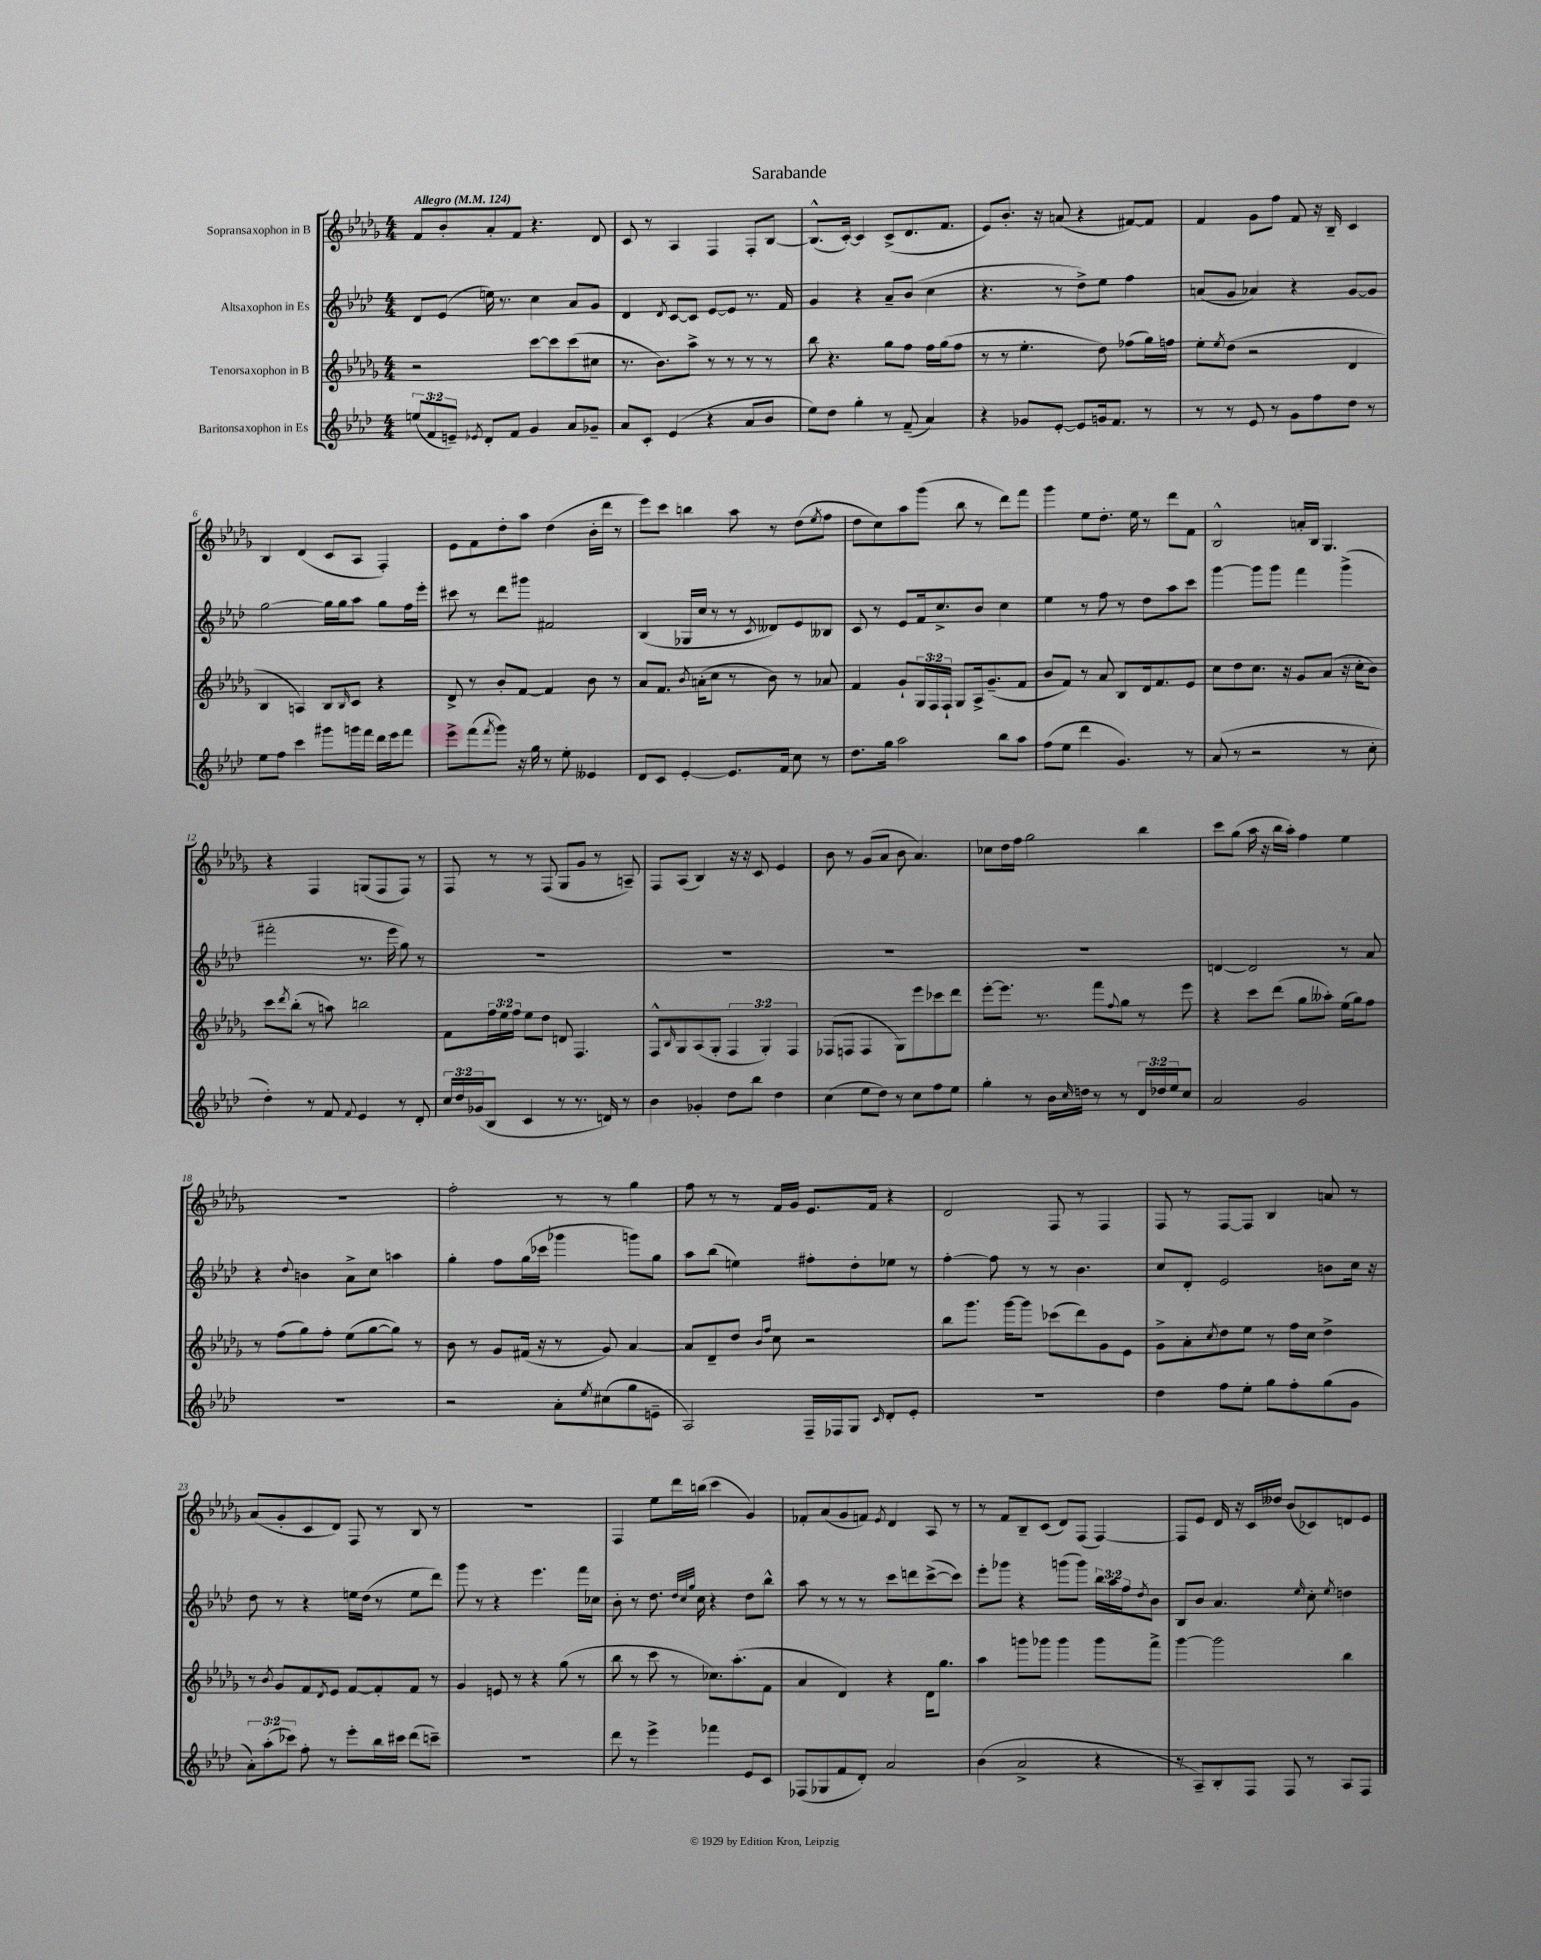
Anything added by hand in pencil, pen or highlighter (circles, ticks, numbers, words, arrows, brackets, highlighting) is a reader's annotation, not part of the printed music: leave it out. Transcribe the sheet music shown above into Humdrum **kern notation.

**kern	**kern	**kern	**kern
*staff4	*staff3	*staff2	*staff1
*clefG2	*clefG2	*clefG2	*clefG2
*k[b-e-a-d-]	*k[b-e-a-d-g-]	*k[b-e-a-d-]	*k[b-e-a-d-g-]
*M4/4	*M4/4	*M4/4	*M4/4
*MM124	*MM124	*MM124	*MM124
(12ee/L	2r	8d-/L	8f/L
12f/	.	.	.
.	.	(8e-/J	8b-'/
12e~/J)	.	.	.
8qe-/	.	.	.
8d-'/L	.	16ee\)	8a-'/
.	.	8.r	.
8f/J	.	.	8f/J
4g/	[8ccc\L	4cc\	4.r
.	8ccc\]	.	.
8a-/L	(8ccc\	8a-/L	.
8g-~/J	8cc#\J	8g/J	8d-/
=	=	=	=
8a-/L	8.r	4d-/	8c/
8c'/J	.	.	8r
.	8.b-\L)	.	.
.	.	8qd-/	.
(4e-/	.	[8c/L	4A-/
.	8aa-^\J	8c/]J	.
4r	8r	[8e-/L	4F/
.	8r	8e-/]J	.
8a-/L	8r	8.r	8F'/L
8b-/J	8r	.	[8B-/J
.	.	16f/	.
=	=	=	=
8ee-\L)	8bb-\	4g/	(8.B-^^/]L
8dd-\J	4.r	.	.
.	.	.	[16c'/Jk)
4gg'\	.	4r	4c/]
8r	8gg-\L	8a-~/L	(8c^/L
(8f~/	8ff\J	(8b-/J	8.d-/
4a-/)	16ff\LL	4cc\	.
.	(16gg-\J	.	8.f/J
.	8ff\J	.	.
=	=	=	=
4r	8r	4.r	8e-/L)
.	8r	.	8.b-'/J
8g-/L	4.ee-'\	.	.
.	.	.	16r
[8e-'/J	.	8r	(8a/
8e-/]L	.	8dd-^\L)	4r
16g/k	8dd-\)	8ee-\J	.
8.f/J	.	.	.
.	(8ff-\L	4ff\	[8f#/L)
8r	16gg-\L)	.	8f#/]J
.	16ff\JJ	.	.
=	=	=	=
8r	8ee-'\L	(8a/L	4f/
.	8qee-/	.	.
8r	(8dd-\J	8g/J	.
8e-/	2r	4a-/)	8g-\L
8r	.	.	8ff\J
8g\L	.	4r	8f/
8ff\	.	.	16r
.	.	.	16B-~/
8dd-\J	4d-/	[8g/L	4c/
8r	.	8g/]J	.
=	=	=	=
8ee-\L	4B-/	[2gg\	4B-/
8ff\J	.	.	.
4ccc\	4A/)	.	(4d-/
8ggg#\L	8B-/L	16gg\]LL	8c/L
.	.	16gg\J	.
.	16qqB-/	.	.
16ggg\L	8c/J	8aa-\J	8A-/J
16fff\JJ	.	.	.
16ddd-\LL	4r	8gg\L	4F'/)
16eee-\J	.	.	.
8fff\J	.	16ff\L	.
.	.	16eee-'\JJ	.
=	=	=	=
8eee-^\L	8d-^/	8ccc#\	8e-\L
(8fff\	8r	8r	8f\
8qfff/	.	.	.
8ggg\J)	8b-'/L	8ddd-\L	8dd-'\
16r	[8f/J	8ggg#\J	8aa-\J
16gg\	.	.	.
8r	4f/]	2f#/	(4dd-\
8ee-'\	.	.	.
4e--/	8b-\	.	16b-'\LL
.	.	.	16ddd-\JJ
.	8r	.	8r
=	=	=	=
8d-/L	8a-/L	(4B-/	8eee-\L)
8c/J	8.f/J	.	8ccc\J
[4e-'/	.	16G-/LL	4bb\
.	8qb-/	.	.
.	(16a'\LK	16cc/JJ	.
.	8cc\J	8r	.
8.e-/]L	8r	8r	8aa-\
.	.	8qc/	.
.	8b-\)	8d--/L)	8r
16f/Jk	.	.	.
8cc\	8r	8e-/	(8dd-\L
.	.	.	8qee-/
8r	8a-/	8B--/J	8ff\J
=	=	=	=
8.dd-\L	4f/	8c/	8dd-\L
.	.	8r	8cc\)
16gg\Jk	.	.	.
2aa-\	8g-`/L	8e-/L	8aa-\
.	24G-/L	16f/k	(8ggg-\J
.	24F/	.	.
.	.	8.cc^/	.
.	24F`/JJ	.	.
.	8G-/L	.	8bb-\
.	16A-^/k	8b-/J	8r
.	(8.g-~/	.	.
8bb-\L	.	4cc\	8ddd-\L)
8aa-\J	8f/J	.	8fff\J
=	=	=	=
(8ff\L	8b-/L	4ee-\	4ggg-\
8ee-\J	8f/J)	.	.
4ddd-\	8r	8r	8ee-\L
.	8a-/	8ff\	8.dd-'\J
4.g/)	8B-/L	8r	.
.	.	.	16ee-\
.	16d-/k	8dd-\L	8r
.	8.f/	.	.
.	.	8aa-\	8ddd-\L
8r	8e-/J	8ccc\J	8f\J
=	=	=	=
(8a-/	8cc\L	[4ggg\	2B-^^/
8r	8dd-\	.	.
2r	8.cc\J	8ggg\]L	.
.	.	8ggg\J	.
.	16r	.	.
.	8g-/L	4fff\	16a'/LL
.	.	.	16B-/JJ
.	(8a-/J	.	4.G-/
8r	16r	(4ggg^\	.
.	16cc'\LK	.	.
8cc'\	8b-\J)	.	.
=	=	=	=
4dd-'\)	8ccc\L	2fff#'\	4r
.	8qddd-/	.	.
.	(8bb-'\J	.	.
8r	8r	.	4F/
8f/	8aa\)	.	.
8qqf/	.	.	.
4e-/	2bb\	8.r	(8G/L
.	.	.	8F/
.	.	16eee-\	.
8r	.	8gg\)	8F/J)
8d-'/	.	8r	8r
=	=	=	=
24cc/LL	8f\L	1r	8F/
24dd-/	.	.	.
(24g-/J	.	.	.
8B-/J	24ff\L	.	8r
.	24ee-\	.	.
.	24ff\JJ	.	.
4c/	8ee-\L	.	8r
.	8dd-\J	.	(8F/
8r	8d/	.	8G-/L
8.r	4.F/	.	8g-/J
.	.	.	8r
16d/)	.	.	.
8r	.	.	8A~/)
=	=	=	=
4b-\	8F^^/L	1r	8F/L
.	16qqB-/	.	.
.	8G-/	.	(8A-/J
4g-'/	(8A-/	.	4B-/)
.	8G-'/J	.	.
8dd-\L	6F/	.	16r
.	.	.	16r
8bb-\J	.	.	8c/
.	6G-'/)	.	.
4dd-\	.	.	4e-/
.	6F/	.	.
=	=	=	=
(4cc\	(8F-/L	1r	8b-\
.	8F/J	.	8r
8ee-\L	4F/	.	(8g-/L
8dd-\J)	.	.	8a-/J
8r	8G-\L)	.	8b-\
8cc\L	8eee-\	.	4.a-/)
8ff\	8ccc-\	.	.
8ee-\J	8ddd-\J	.	.
=	=	=	=
4gg'\	[8eee-'\L	1r	8cc-\L
.	8.eee-\]J	.	16dd-\L
.	.	.	16ff\JJ
8r	.	.	2gg-\
.	8.r	.	.
16b-\LL	.	.	.
16qqcc/	.	.	.
16dd\JJ	.	.	.
8r	8fff\L	.	.
.	8qqff/	.	.
8r	8gg-\J	.	.
24d-/LL	8r	.	4bb-\
24dd-/	.	.	.
24ee-/J	.	.	.
8cc/J	8eee-\	.	.
=	=	=	=
2a-/	4r	[4d/	8ccc\L
.	.	.	(8gg-\J
.	8ccc\L	2d/]	16aa-\
.	.	.	16r
.	(8ddd-\J	.	16bb-\LL
.	.	.	16aa-'\JJ)
2g/	8gg-\L	.	4ff\
.	8aa--'\J)	.	.
.	(16ee-\LL	8r	4ee-\
.	16gg-\J)	.	.
.	8ff\J	8a-/	.
=	=	=	=
1r	8r	4r	1r
.	(8ff\L	.	.
.	.	8qqdd-/	.
.	8gg-\)	4b\	.
.	8ff'\J	.	.
.	(8ee-\L	8a-^\L	.
.	[8gg-\	8cc\J	.
.	8gg-\]J)	4aa\	.
.	8r	.	.
=	=	=	=
2r	8b-\	4gg'\	2ff'\
.	8r	.	.
.	8g-/L	8ff\L	.
.	(16f#/Jk	(16gg\L	.
.	16r	16ccc-\JJ	.
8a-'\L	8r	4ggg-\	8r
8qee-/	.	.	.
(8cc#\	8g-/)	.	8r
8gg\	[4a-/	8ggg\L)	4gg-\
8e~\J	.	8gg\J	.
=	=	=	=
2A-/)	8a-/]L	8aa-\L	8ff\
.	8d-~/	(8bb-\J	8r
.	8dd-/J	4ee\)	8r
.	16qqb-/LL	.	.
.	16qqff/JJ	.	.
.	8cc\	.	16f/LL
.	.	.	16g-/JJ
16F~/LL	2r	8ff#'\L	8.e-/L
16F-/J	.	.	.
8G/J	.	8dd-'\	.
.	.	.	16f/Jk
16qqc/	.	.	.
8d-'/L	.	8ee-\J	4r
8e-'/J	.	8r	.
=	=	=	=
1r	8bb-\L	[4ff'\	2d-/
.	8.ggg-\J	.	.
.	.	8ff\]	.
.	[16ggg-\LK	.	.
.	8ggg-\]J	8r	.
.	(8ccc-\L	8r	8F/
.	8ddd-\)	4.b-\	8r
.	8g-\	.	4F/
.	8e-\J	.	.
=	=	=	=
4dd-\	8g-^\L	8cc/L	8F/
.	8a-'\	8d-'/J	8r
.	8qcc/	.	.
8ff\L	8dd-\	2e-/	[8F/L
8ee-'\J	8ee-\J	.	8F/]J
8gg\L	8r	.	4B-/
8ff'\	16ff\LL	.	.
.	16cc\JJ	.	.
(8gg\	4dd-^\	8b\L	8a/
8g\J	.	16cc\Jk	8r
.	.	16r	.
=	=	=	=
12a-'\L)	8r	8dd-\	(8a-/L
(12aa-'\	.	.	.
.	8qb-/	.	.
.	8g-/L	8r	8g-'/
12ccc-\J)	.	.	.
8ff'\	8f/	4r	8c/
.	8qd-/	.	.
8r	8e-/J	.	8d-/J)
8eee-'\L	[8f/L	16ee\LL	8F/
.	.	(16dd-\JJ	.
16bb-\L	8f'/]	8r	8r
16ccc#\JJ	.	.	.
(8ddd-\L	8f/J	8ee\L	8B-/
8ccc~\J)	8r	8ddd-\J)	8r
=	=	=	=
1r	4g-/	8ggg\	1r
.	.	8r	.
.	8e/	4r	.
.	8r	.	.
.	4r	4.eee-\	.
.	(8gg-\	.	.
.	8r	16fff\LL	.
.	.	16cc-\JJ	.
=	=	=	=
8ddd-\	8bb-\	8b-'\	4F/
8r	8r	8r	.
4eee-^\	8ccc\	8.dd-\	8ee-\L
.	8r	.	16ddd-\L
.	.	32qqdd-/LLL	.
.	.	32qqcc/	.
.	.	32qqgg/JJJ	.
.	.	16cc\	(16bb\JJ
4fff-\	8.cc-\L)	4r	4ccc\
.	(8.aa-'\	.	.
8e-/L	.	8dd-\L	4g-/)
8c/J	8f\J	8bb-^^\J	.
=	=	=	=
(8F-/L	4a-/	8aa-\	8f-'/L
8G-/	.	8r	(8a-/
8f/	4d-/)	8r	8g-/
8d-'/J)	.	8r	8f/J)
.	.	.	8qe-/
2a-/	4r	8ccc\L	4d-/
.	.	8ddd\	.
.	16d-\LK	([8ccc^\	8A-/
.	8.gg-\J	.	.
.	.	8ccc\]J)	8r
=	=	=	=
(4b-\	4aa-\	8eee-'\L	8r
.	.	8ggg-\J	8f/L
2a-^/	8ggg\L	4r	8B-~/
.	8ggg-\J	.	(8c/J
.	4ggg-\	(8ggg\L	8d-/L)
.	.	8ggg\J)	(8F/J
4r	8ggg-\L	24bb-\LL	[4F/)
.	.	24aa-\	.
.	.	24ff\J	.
.	.	8qdd-/	.
.	8fff^\J	8b-\J	.
=	=	=	=
8r	[4ggg-\	8B-/L	8F/]L
8A-~/L)	.	8b-/J	8e-/J
8B-'/	2ggg-\]	4.a-/	16d-/
.	.	.	16r
8F/J	.	.	16c/LL
.	.	.	16dd--/JJ
8F/	.	.	(8b-/L
.	.	16qqee-/	.
8r	.	8cc'\	8c-/)
.	.	8qee-/	.
8A-/L	4bb-\	4dd\	8d/
8F/J	.	.	8e-/J
==	==	==	==
*-	*-	*-	*-
